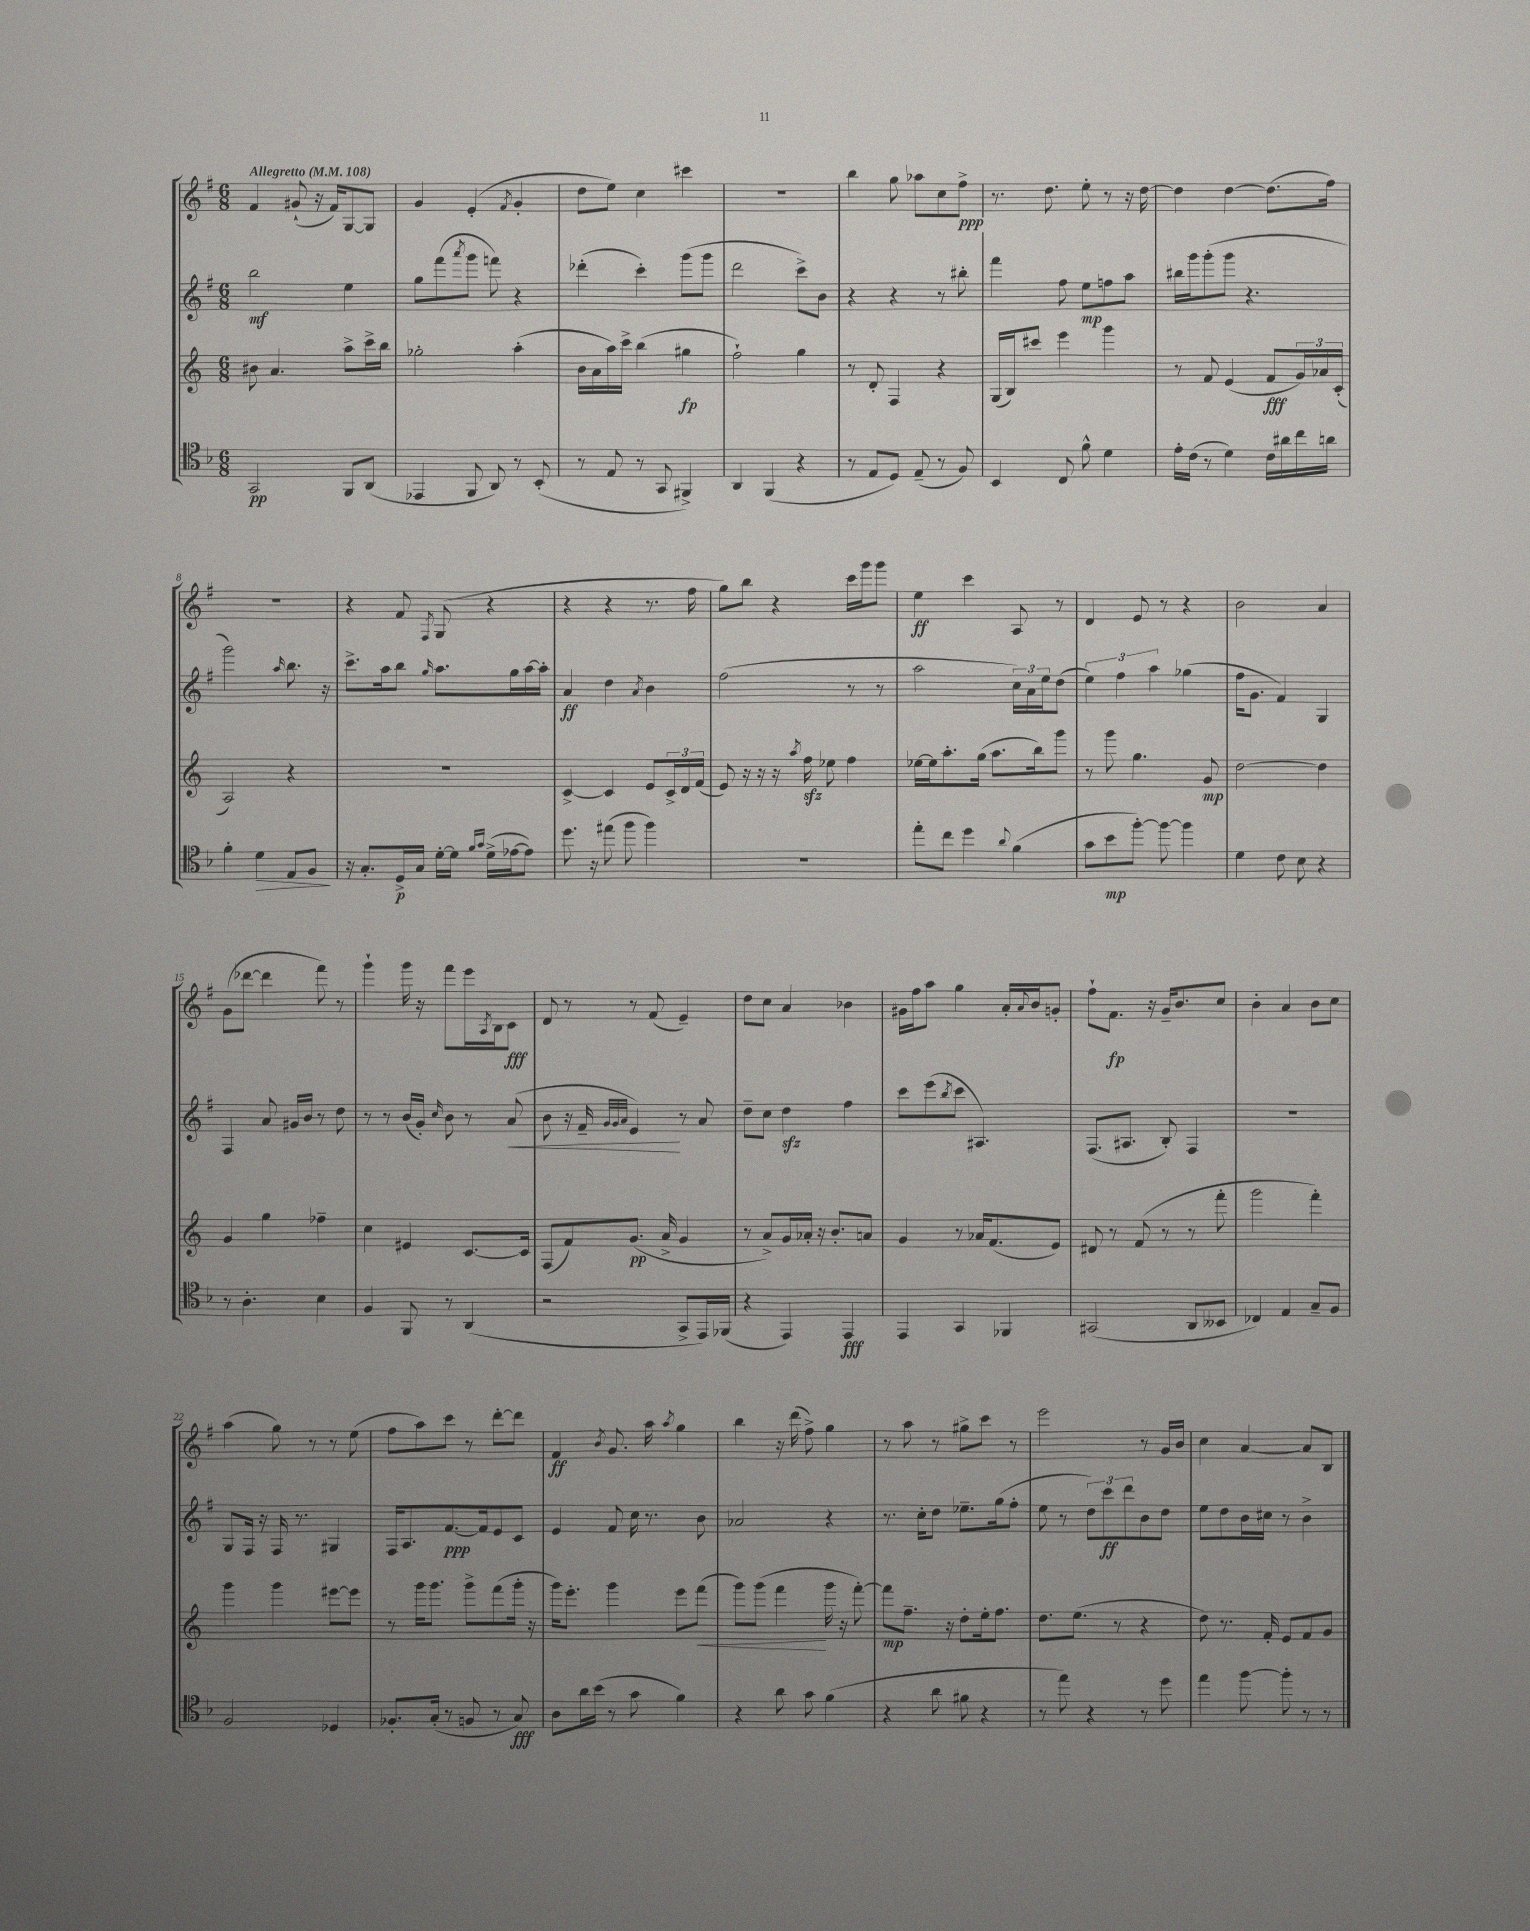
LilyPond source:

<<
\new StaffGroup <<
\new Staff = "s0" {
    \clef treble \key g \major \numericTimeSignature \time 6/8 \tempo "Allegretto" 4 = 108
    fis'4 gis'8-!( r16 fis'16) g8~ g8 |
    g'4 e'4-.( \acciaccatura { fis'8 } g'4-. |
    d''8 e''8) c''4 cis'''4 |
    R2. |
    b''4 g''8 aes''8 c''8 fis''8->\ppp |
    r8. d''8. e''8-. r8 r16 d''16~ |
    d''4 d''4~ d''8.( fis''16) |
    R2. |
    r4 fis'8 \acciaccatura { fis8 } g8( r4 |
    r4 r4 r8. fis''16 |
    g''8) b''8 r4 c'''16 g'''16 g'''8 |
    e''4\ff c'''4 a8 r8 |
    d'4 e'8 r8 r4 |
    b'2 a'4 |
    g'8( des'''8~ des'''4 fis'''8) r8 |
    g'''4-! g'''16 r16 fis'''8 e'''16 \acciaccatura { a8 } b16 c'8\fff |
    d'8 r8 r8 fis'8( e'4--) |
    d''8 c''8 a'4 bes'4 |
    gis'16 fis''16 a''8 g''4 a'16-. \appoggiatura { a'8 } b'16 g'8-. |
    fis''8-! fis'8.\fp r16 g'16-- b'8. c''8 |
    b'4-. a'4 b'8 c''8 |
    a''4( g''8) r8 r8 e''8( |
    fis''8 a''8) c'''8 r8 d'''8~-. d'''8 |
    fis'4\ff \acciaccatura { b'8 } g'8. a''16 \acciaccatura { a''8 } g''4 |
    b''4 r16 d'''16( fis''8->) g''4 |
    r8 a''8 r8 gis''8-> c'''8 r8 |
    e'''2 r8 g'16 b'16 |
    c''4 a'4~ a'8 b8 \bar "|." |
}
\new Staff = "s1" {
    \clef treble \key g \major \numericTimeSignature \time 6/8
    b''2\mf e''4 |
    g''8 fis'''8( \acciaccatura { a'''8 } g'''8 f'''8) r4 |
    des'''4-.( c'''4-.) g'''8( g'''8 |
    d'''2 c'''8->) b'8 |
    r4 r4 r8 bis''8-. |
    fis'''4 fis''8 e''8\mp f''8 a''8 |
    bis''16 g'''16 g'''8-.( g'''8 r4. |
    g'''2) \grace { a''16 } b''8. r16 |
    c'''8.-> a''16 b''8 \grace { g''16 } a''8. g''16 a''16~ a''16-. |
    a'4\ff d''4 \acciaccatura { a'8 } b'4 |
    fis''2( r8 r8 |
    a''2 \tuplet 3/2 { c''16) a'16 e''16 } d''8( |
    \tuplet 3/2 { e''4) fis''4 a''4 } ges''4( |
    fis''16 g'8. fis'4) g4 |
    fis4 a'8 gis'16 b'16 r8 d''8 |
    r8 r8 b'16( g'16-.) \grace { c''16 } b'8 r8 a'8\<( |
    b'8 r16 fis'16-- \grace { g'32 g'32 a'32 } e'4\!) r8 a'8 |
    d''8-- c''8 d''4\sfz fis''4 |
    c'''8 e'''8( \acciaccatura { b''8 } c'''8 ais4.) |
    fis8.( ais8. b8-.) fis4 |
    R2. |
    g8 fis16 r16 fis16 r8. gis4 |
    fis16 a8. fis'8.~\ppp fis'16 e'8 c'8 |
    e'4 fis'8 c''16 r8. b'8 |
    aes'2 r4 |
    r8. c''16-. d''8 ees''8.-- g''16( fis''8-. |
    e''8 r8 \tuplet 3/2 { d''8) c'''8\ff d'''8 } b'8 d''8 |
    e''8 d''8 b'16 cis''16 r8 b'4-> \bar "|." |
}
\new Staff = "s2" {
    \clef treble \key c \major \numericTimeSignature \time 6/8
    bis'8 a'4. a''8-> c'''16-> b''16 |
    ges''2-. a''4-.( |
    b'16 a'16 a''16) c'''16-> b''4( gis''4\fp |
    f''2-!) g''4 |
    r8 d'8-. f4 r4 |
    g16( b16) cis'''8 e'''4 g'''4 |
    r8 f'8 e'4( f'8\fff \tuplet 3/2 { g'16) aes'16 c'16-.( } |
    a2) r4 |
    R2. |
    c'4~-> c'4 e'8 \tuplet 3/2 { c'16-> d'16 f'16( } |
    e'8) r16 r16 r16 \acciaccatura { a''8 } f''16\sfz ees''8 f''4 |
    ees''16~ ees''16 a''8.-. g''16( a''8. b''16) g'''8 |
    r8 g'''8 g''4. g'8\mp |
    d''2~ d''4 |
    g'4 g''4 fes''4-- |
    c''4 eis'4 c'8.~ c'16 |
    f8( f'8) g'8.\pp( a'16-> g'4 |
    r8 a'8->) g'16 aes'16-. r16 b'8.-. a'8 |
    g'4 r8 aes'16 f'8.( e'8) |
    dis'8 r8 f'8( r8 r8 f'''8-. |
    g'''2 f'''4-.) |
    g'''4 g'''4 eis'''8~ eis'''8 |
    r8 g'''16 g'''8. g'''8-> f'''8( g'''16-. r16 |
    g'''16) e'''8.-. g'''4 e'''8 f'''8\<( |
    g'''8) g'''8( f'''4\! g'''16 r16 f'''8~-.) |
    f'''8\mp f''8.-- r16 d''8-. e''16-. f''8. |
    d''8. e''8.( r8 r4 |
    d''8) r8. f'16-. e'8 f'8 g'8 \bar "|." |
}
\new Staff = "s3" {
    \clef tenor \key f \major \numericTimeSignature \time 6/8
    g,2\pp f,8 a,8( |
    ees,4 f,8 a,8) r8 bes,8-.( |
    r8 e8 r8 g,8 fis,4->) |
    a,4 f,4( r4 |
    r8 e8 d8) e8--( r8 f8) |
    bes,4 c8 f'8-^ d'4 |
    e'16-. c'16( r8 d'4) c'16 ais'16 c''16 a'16 |
    f'4-. d'4\> e8 f8\! |
    r16 g8.-. d16->\p g16 d'16~-. d'16 \grace { f'16 g'16 } d'16->( ees'16~ ees'8) |
    d''8. r16 eis''8( f''8 f''4) |
    R2. |
    e''8-. c''8 d''4 \appoggiatura { a'8 } f'4( |
    g'8 bes'8\mp f''8~-.) f''8~ f''4 |
    d'4 c'8 bes8 r4 |
    r8 a4.-. bes4 |
    f4 f,8 r8 a,4( |
    r2 g,8-> e,16) fes,16( |
    r4 e,4) e,4\fff |
    e,4 g,4 fes,4 |
    gis,2( a,8 beses,8 |
    ces4) e4 g8-- f8 |
    f2 des4 |
    fes8.-. g16-.( r8 f8 r8 g8\fff) |
    a8 a'16 bes'16( r8 g'8 f'4) |
    r4 a'8 g'8 f'4( |
    r4 a'8 fis'8 r4 |
    r8 e''8) r4 r8 d''8 |
    e''4 f''8~ f''8-. r8 r8 \bar "|." |
}
>>
>>
